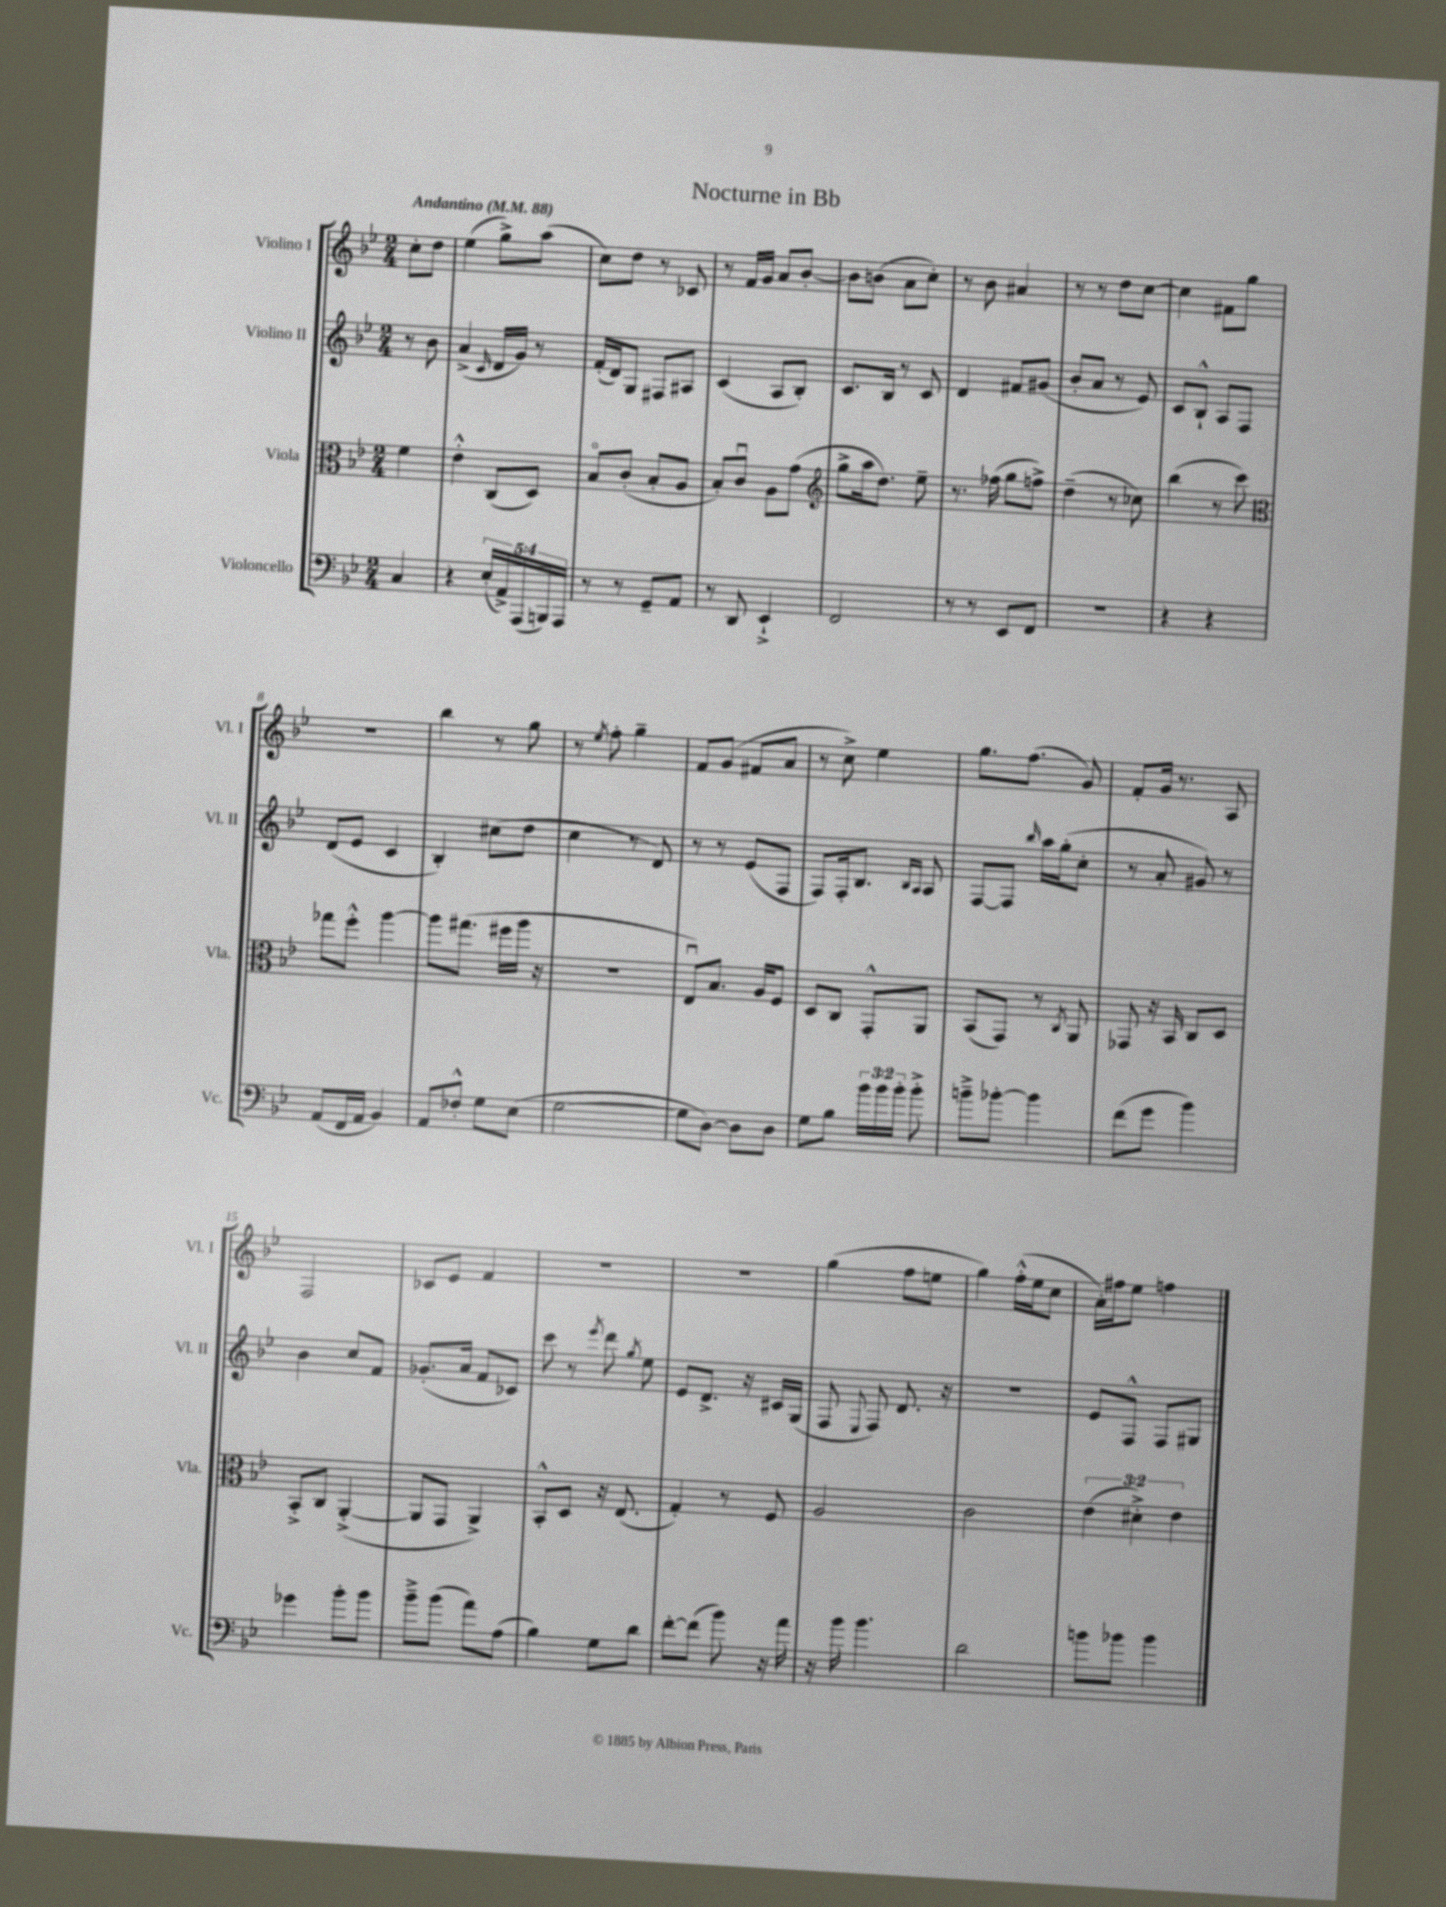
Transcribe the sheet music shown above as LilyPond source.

\header { title = "Nocturne in Bb" }
<<
\new StaffGroup <<
\new Staff = "s0" \with { instrumentName = "Violino I" shortInstrumentName = "Vl. I" } {
    \clef treble \key bes \major \numericTimeSignature \time 2/4 \partial 4 \tempo "Andantino" 4 = 88
    \autoBeamOff c''8[-. d''8] |
    ees''4( g''8[->) a''8]( |
    c''8[) d''8] r8 ces'8 |
    r8 f'16[ g'16] a'8[ bes'8]~-. |
    bes'8[ b'8]( a'8[ c''8]-.) |
    r8 bes'8 ais'4 |
    r8 r8 d''8[ c''8]~ |
    c''4 fis'8[ g''8] |
    r2 |
    bes''4 r8 g''8 |
    r8 \acciaccatura { ees''8 } f''8-. g''4-- |
    f'8[ g'8]( fis'8[ a'8] |
    r8 c''8->) ees''4 |
    g''8.[ f''8.]( g'8) |
    f'8[-. g'16] r8. a8 |
    f2 |
    ces'8[ ees'8] f'4 |
    R2 |
    r2 |
    g''4( f''8[ e''8] |
    g''4) f''16[-.-^( ees''16 c''8] |
    a'16[-.) fis''16 ees''8] f''4 \bar "|." |
}
\new Staff = "s1" \with { instrumentName = "Violino II" shortInstrumentName = "Vl. II" } {
    \clef treble \key bes \major \numericTimeSignature \time 2/4 \partial 4
    \autoBeamOff r8 bes'8 |
    a'4->( \grace { c'16 } d'16[ g'16]) r8 |
    f'16[-.( d'16) g8] fis8[ ais8] |
    c'4( a8[ bes8]-.) |
    c'8.[ bes16] r8 c'8 |
    d'4 fis'8[ gis'8]( |
    bes'8[-. a'8] r8 ees'8) |
    c'8[ bes8]-!-^ a8[ f8] |
    d'8[( ees'8] c'4 |
    bes4-.) cis''8[( d''8] |
    c''4 r8 d'8) |
    r8 r8 ees'8[( f8] |
    f8[) f16-. bes8.] \grace { bes16[ a16] } a8 |
    f8[~ f8] \grace { bes''16 } a''16[ g''16-.( c''8]-. |
    r8 a'8-. gis'8) r8 |
    bes'4 c''8[ f'8] |
    ges'8.[-.( a'16] f'8[ ces'8]) |
    c'''8 r8 \acciaccatura { ees'''8 } d'''8 \acciaccatura { g''8 } ees''8 |
    ees'8[ d'8.]-> r16 cis'16[ g16]( |
    f8 \appoggiatura { ees8 } f8) d'8. r16 |
    R2 |
    ees'8[ f8]-^ f8[ gis8] \bar "|." |
}
\new Staff = "s2" \with { instrumentName = "Viola" shortInstrumentName = "Vla." } {
    \clef alto \key bes \major \numericTimeSignature \time 2/4 \override Staff.TupletNumber.text = #tuplet-number::calc-fraction-text \partial 4
    \autoBeamOff f'4 |
    ees'4-.-^ c8[( d8]) |
    bes8[\flageolet c'8]-.( bes8[-. a8] |
    bes8[-.) c'8]\downbow a8[ g'8]( |
    \clef treble g''8[-> a''16 d''8.]) ees''8-- |
    r8. fes''16( g''8[ f''8]->) |
    d''4--( r8 ces''8) |
    bes''4( r8 c'''8) |
    \clef alto ges''8[ f''8]-.-^ a''4~ |
    a''8[ gis''8.]( fis''16[ a''16] r16 |
    r2 |
    ees8[\downbow) bes8.] a16[ f8] |
    d8[ c8] g,8[-.-^ a,8] |
    bes,8[( g,8]) r8 \acciaccatura { c8 } a,8 |
    ges,8 r16 bes,16 c8[ d8] |
    bes,8[-.-> c8] a,4~-.->( |
    a,8[ g,8] a,4->) |
    bes,8[-.-^ d8] r16 ees8.( |
    g4-.) r8 f8 |
    a2 |
    c'2 |
    \tuplet 3/2 { ees'4( dis'4-.->) ees'4 } \bar "|." |
}
\new Staff = "s3" \with { instrumentName = "Violoncello" shortInstrumentName = "Vc." } {
    \clef bass \key bes \major \numericTimeSignature \time 2/4 \override Staff.TupletNumber.text = #tuplet-number::calc-fraction-text \partial 4
    \autoBeamOff c4 |
    r4 \tuplet 5/4 { ees16[-.( a,16->) a,,16( b,,16) a,,16] } |
    r8 r8 g,8[-- a,8] |
    r8 d,8 ees,4-!-> |
    f,2 |
    r8 r8 ees,8[ f,8] |
    R2 |
    r4 r4 |
    a,8[( f,16 a,16] bes,4) |
    a,8[ fes8]-.-^ g8[ ees8]( |
    g2~ |
    g8[ d8]~) d8[ d8] |
    g8[ bes8] \tuplet 3/2 { bes'16[ bes'16 bes'16]-. } bes'8-.-> |
    b'8[---> bes'8]~-. bes'4 |
    f'8[( g'8] bes'4) |
    ges'4 bes'8[-. bes'8] |
    bes'8[---> bes'8]( a'8[) a8]( |
    bes4) g8[ d'8] |
    f'8[~-. f'8]( bes'8) r16 a'16 |
    r16 bes'16 bes'4. |
    d'2 |
    b'8[ bes'8] bes'4 \bar "|." |
}
>>
>>
